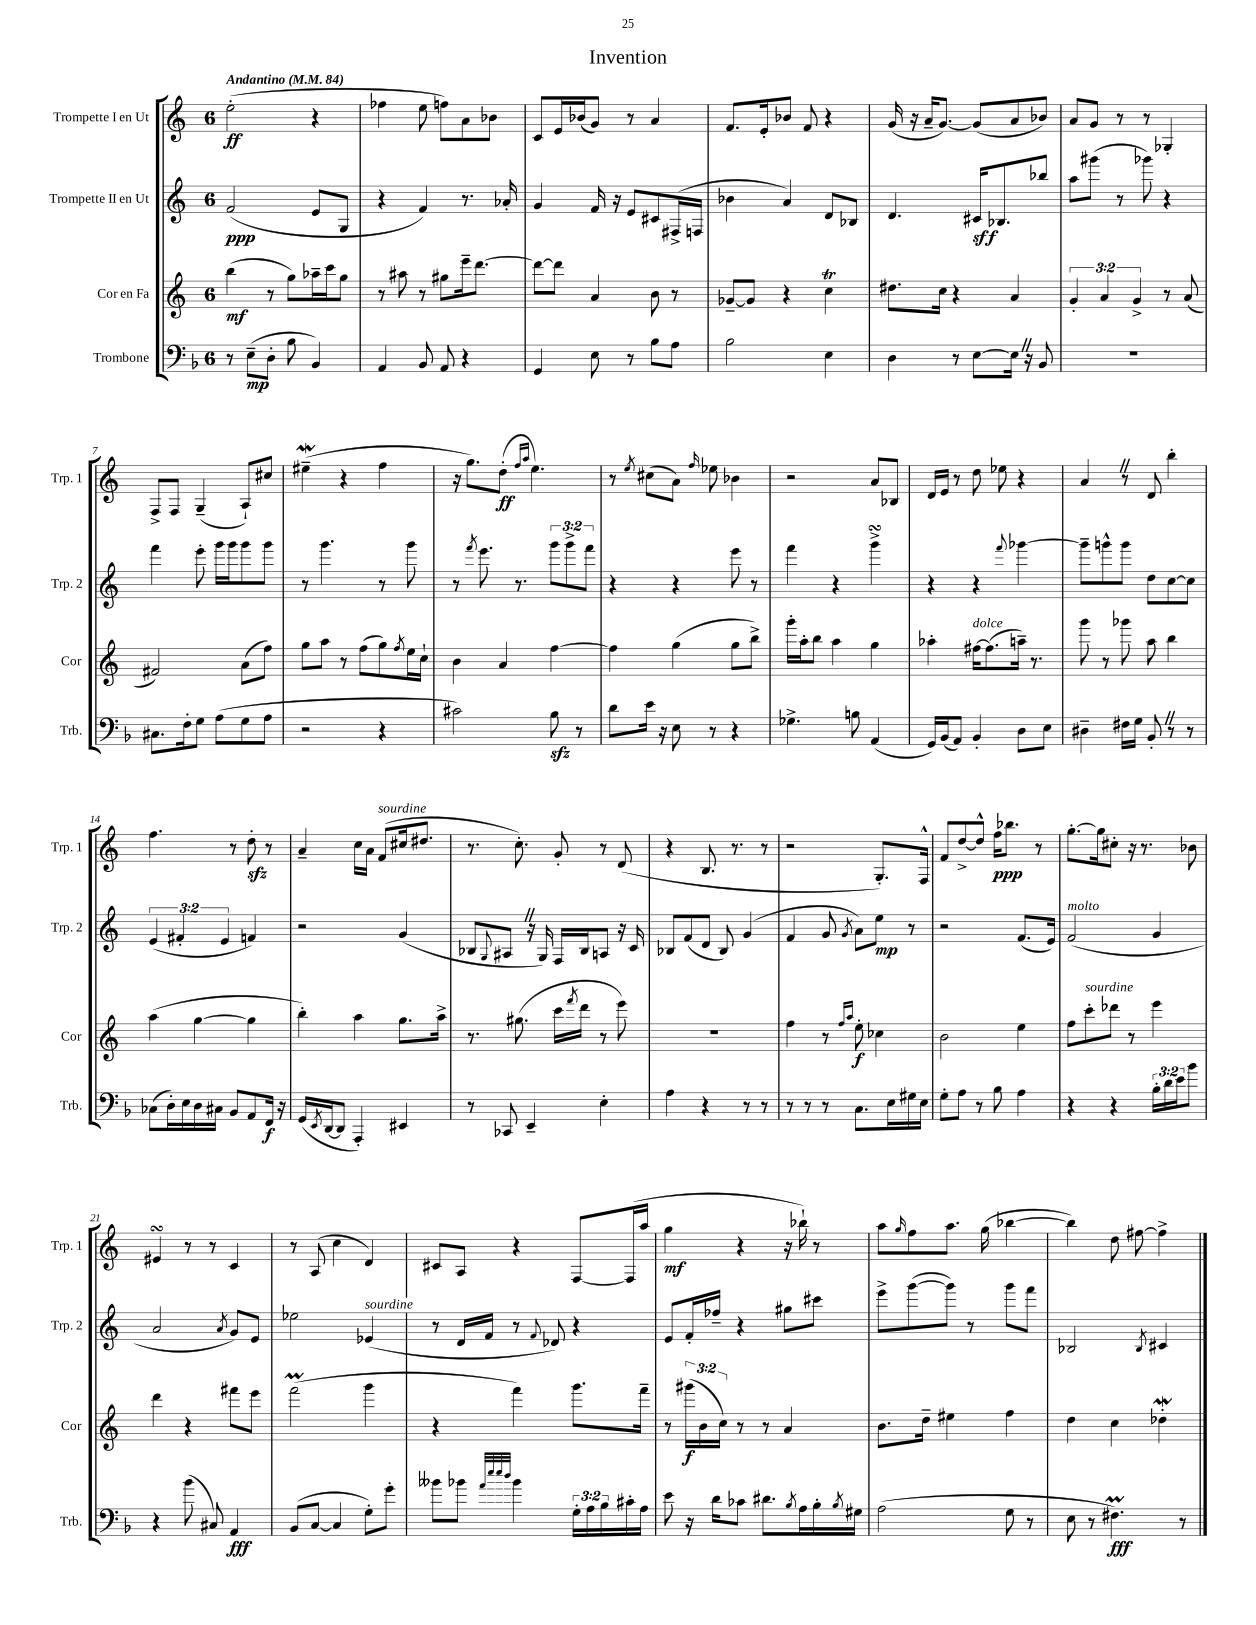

**kern	**kern	**kern	**kern
*staff4	*staff3	*staff2	*staff1
*clefF4	*clefG2	*clefG2	*clefG2
*k[b-]	*k[]	*k[]	*k[]
*M6/8	*M6/8	*M6/8	*M6/8
*MM84	*MM84	*MM84	*MM84
8r	(4bb\	(2f/	(2ee'\
(8E~\L	.	.	.
8D'\J	8r	.	.
8B-\	8gg\L)	.	.
4BB-/)	16aa-~\L	8e/L	4r
.	16ccc\J	.	.
.	8gg\J	8G/J	.
=	=	=	=
4AA/	8r	4r	4ff-\
.	8aa#\	.	.
8BB-/	8r	4f/)	8ee\
8AA/	8gg#\L	.	8ff\L)
4r	16eee~\k	8.r	8a\
.	[8.ddd\J	.	.
.	.	.	8b-\J
.	.	16a-'/	.
=	=	=	=
4GG/	8ddd\_L	4g/	8c/L
.	8ddd\]J	.	16e/L
.	.	.	(16b-/J
8E\	4a/	16f/	8g/J)
.	.	16r	.
8r	.	8e/L	8r
8B-\L	8b\	8c#/	4a/
8A\J	8r	(16F#^/L	.
.	.	16F/JJ	.
=	=	=	=
2B-\	[8g-~/L	4b-\	8.f/L
.	8g-/]J	.	.
.	.	.	16e'/k
.	4r	4a/)	8b-/J
.	.	.	8f/
4E\	4cc\	8d/L	4r
.	.	8B-/J	.
=	=	=	=
4D\	8.dd#\L	4.d/	(16g/
.	.	.	16r
.	.	.	16a~/LK
.	16cc\Jk	.	[8.g/J)
8r	4r	.	.
[8E\L	.	16c#/LK	(8g/]L
.	.	8.B-/	.
16E\]Jk	4a/	.	8a/
16r	.	.	.
8BB-/	.	8bb-/J	8b-/J)
=	=	=	=
2.r	6g'/	8aa\L	8a/L
.	.	(8ggg#\J	8g/J
.	6a/	.	.
.	.	8r	8r
.	6g^/	.	.
.	.	8ggg-\)	8r
.	8r	4r	4G-'/
.	(8a/	.	.
=	=	=	=
8.C#\L	2f#/)	4fff\	8F^/L
.	.	.	8F/J
16F'\k	.	.	.
8G\J	.	8eee'\	(4G~/
(8A\L	.	16ggg\LL	.
.	.	16ggg\J	.
8G\	(8a\L	8ggg\	8A`/L)
8A\J	8ff\J)	8ggg\J	8cc#/J
=	=	=	=
2r	8gg\L	8r	(4ee#~\
.	8aa\J	4.ggg\	.
.	8r	.	4r
.	(8ff\L	.	.
4r	8gg\)	8r	4ff\
.	8qff/	.	.
.	16ee\L	8ggg\	.
.	16cc`\JJ	.	.
=	=	=	=
2c#\)	4b\	8r	16r
.	.	.	8.gg\L)
.	.	8qfff/	.
.	.	8.eee\	.
.	4a/	.	(8dd'\J
.	.	8.r	.
.	.	.	16qqff/LL
.	.	.	16qqaa/JJ
.	.	.	4.ee\)
8B-\	[4ff\	12ggg\L	.
.	.	12ggg^\	.
8r	.	.	.
.	.	12fff\J	.
=	=	=	=
8d\L	4ff\]	4r	8r
.	.	.	8qee/
16e\Jk	.	.	(8cc#\L
16r	.	.	.
8E\	(4gg\	4r	8a\J)
.	.	.	16qqff/
8r	.	.	8ee-\
4r	8gg\L	8eee\	4b-\
.	8bb^\J)	8r	.
=	=	=	=
4.G-^\	16ggg'\LL	4fff\	2r
.	16aa'\J	.	.
.	8bb\J	.	.
.	4aa\	4r	.
8B\	.	.	.
(4AA/	4gg\	4ggg^\	8a/L
.	.	.	8B-/J
=	=	=	=
16GG/LL)	4aa-'\	4r	16d/LL
(16BB-/J	.	.	16e/JJ
8AA/J)	.	.	8r
4BB-'/	[16ff#\LK	4r	8dd\
.	(8.ff#\]	.	.
.	.	.	8ee-\
.	.	8qqfff/	.
8D\L	16aa~\Jk)	[4ggg-\	4r
.	8.r	.	.
8E\J	.	.	.
=	=	=	=
4D#~\	8ggg\	8ggg-~\]L	4a/
.	8r	8ggg^^\	.
16F#\LL	8ggg-\	8ggg\J	8r
16G\JJ	.	.	.
8BB-'/	8aa\	8dd\L	8d/
8r	4bb\	[8cc\	4bb'\
8r	.	8cc\]J	.
=	=	=	=
(8C-\L	(4aa\	(6e/	4.ff\
16D'\L)	.	.	.
.	.	6f#'/	.
16E\	.	.	.
16D\	[4gg\	.	.
16C#\JJ	.	.	.
.	.	6e/	.
8BB-/L	.	.	8r
8AA/	4gg\]	4f/)	8dd'\
16FF/Jk	.	.	8r
16r	.	.	.
=	=	=	=
(16GG/LL	4bb'\)	2r	4a~/
8qEE/	.	.	.
[16DD/J	.	.	.
8DD/]J	.	.	.
4AAA'/)	4aa\	.	16cc\LL
.	.	.	16a\JJ
.	.	.	(8f/L
4EE#/	8.gg\L	(4g/	16cc#/k
.	.	.	8.dd#/J
.	16aa^\Jk	.	.
=	=	=	=
8r	8.r	8B-/L	8.r
.	.	8qqG/	.
8CC-/	.	8A#/J	.
.	(8.gg#\	.	8.cc'\)
4EE~/	.	16r	.
.	.	16G/)	.
.	16ccc\LL	16F/LL	8g'/
.	8qfff/	.	.
.	16ddd\JJ	16B-/J	.
4E'\	8r	8A/J	8r
.	8eee\)	16r	(8d/
.	.	16c/	.
=	=	=	=
4A\	2.r	8B-/L	4r
.	.	(8f/	.
4r	.	8d/J	8.B/
.	.	8B-/)	.
.	.	.	8.r
8r	.	(4g/	.
8r	.	.	8r
=	=	=	=
8r	4ff\	4f/	2r
8r	.	.	.
8r	8r	8g/	.
.	16qqff/LL	.	.
.	16qqaa/JJ	8qg/	.
8.C\L	8ee'\	8a\L)	.
.	4cc-\	8ee\J	8.G'/L)
16E\L	.	.	.
16G#\	.	8r	.
16E\JJ	.	.	16F^^/Jk
=	=	=	=
8G'\L	2b\	2r	8f/L
8A\J	.	.	[8dd^/
8r	.	.	8dd^^/]J
8B-\	.	.	16ff\LK
.	.	.	8.bb-\J
4A\	4ee\	(8.f/L	.
.	.	.	8r
.	.	16e/Jk)	.
=	=	=	=
4r	8ff\L	(2f/	[8.gg'\L
.	8ccc'\	.	.
.	.	.	16gg\]k
4r	8ddd-\J	.	8cc#'\J
.	8r	.	16r
.	.	.	8.r
24B-'\LL	4eee\	4g/	.
24d\	.	.	.
24e\J	.	.	.
8b-\J	.	.	8b-\
=	=	=	=
4r	4ddd\	2a/	4e#/
(8b-\	4r	.	8r
8C#/)	.	.	8r
.	.	8qa/	.
4AA/	8fff#\L	8g/L)	4c/
.	8eee\J	8e/J	.
=	=	=	=
(8BB-/L	(2fff\	2ee-\	8r
[8C/J	.	.	(8A/
4C/]	.	.	4cc\
8G'\L)	4ggg\	(4e-/	4d/)
8g'\J	.	.	.
=	=	=	=
8b--\L	4r	8r	8c#/L
8b-\J	.	16d/LL	8A/J
.	.	16f/JJ	.
32qqa/LLL	.	.	.
32qqee/	.	.	.
32qqee/	.	.	.
32qqdd/JJJ	.	.	.
4b-\	4fff\)	8r	4r
.	.	8qqf/	.
.	.	8d-/)	.
24G'\LL	8.ggg\L	4r	[8F/L
24A\	.	.	.
24B-\	.	.	.
16c#'\	.	.	(16F/]L
16A\JJ	16fff~\Jk	.	16aa/JJ
=	=	=	=
8e\	8r	8e/L	4gg\
16r	(24ggg#\LL	16f'/L	.
.	24b\	.	.
16d\LK	.	16ff-~/JJ	.
.	24cc\JJ)	.	.
8c-\J	8r	4r	4r
8.d#\L	8r	.	.
.	4a/	8gg#\L	16r
8qB-/	.	.	.
16A\L	.	.	16bb-`\)
16B-'\	.	8ccc#\J	8r
8qB-/	.	.	.
16G#\JJ	.	.	.
=	=	=	=
(2A\	8.b\L	8eee^\L	8aa\L
.	.	.	16qqgg/
.	.	([8ggg\	8ff\
.	16dd~\Jk	.	.
.	4ee#\	8ggg\]J)	8.aa\J
.	.	8r	.
.	.	.	(16gg\
8G\	4ff\	8ggg\L	[4bb-\
8r	.	8fff\J	.
=	=	=	=
8E\	4dd\	2B-/	4bb-\])
8r	.	.	.
4.F#\)	4cc\	.	8dd\
.	.	.	[8ff#\
.	.	8qB-/	.
.	4dd-'\	4c#/	4ff#^\]
8r	.	.	.
==	==	==	==
*-	*-	*-	*-
